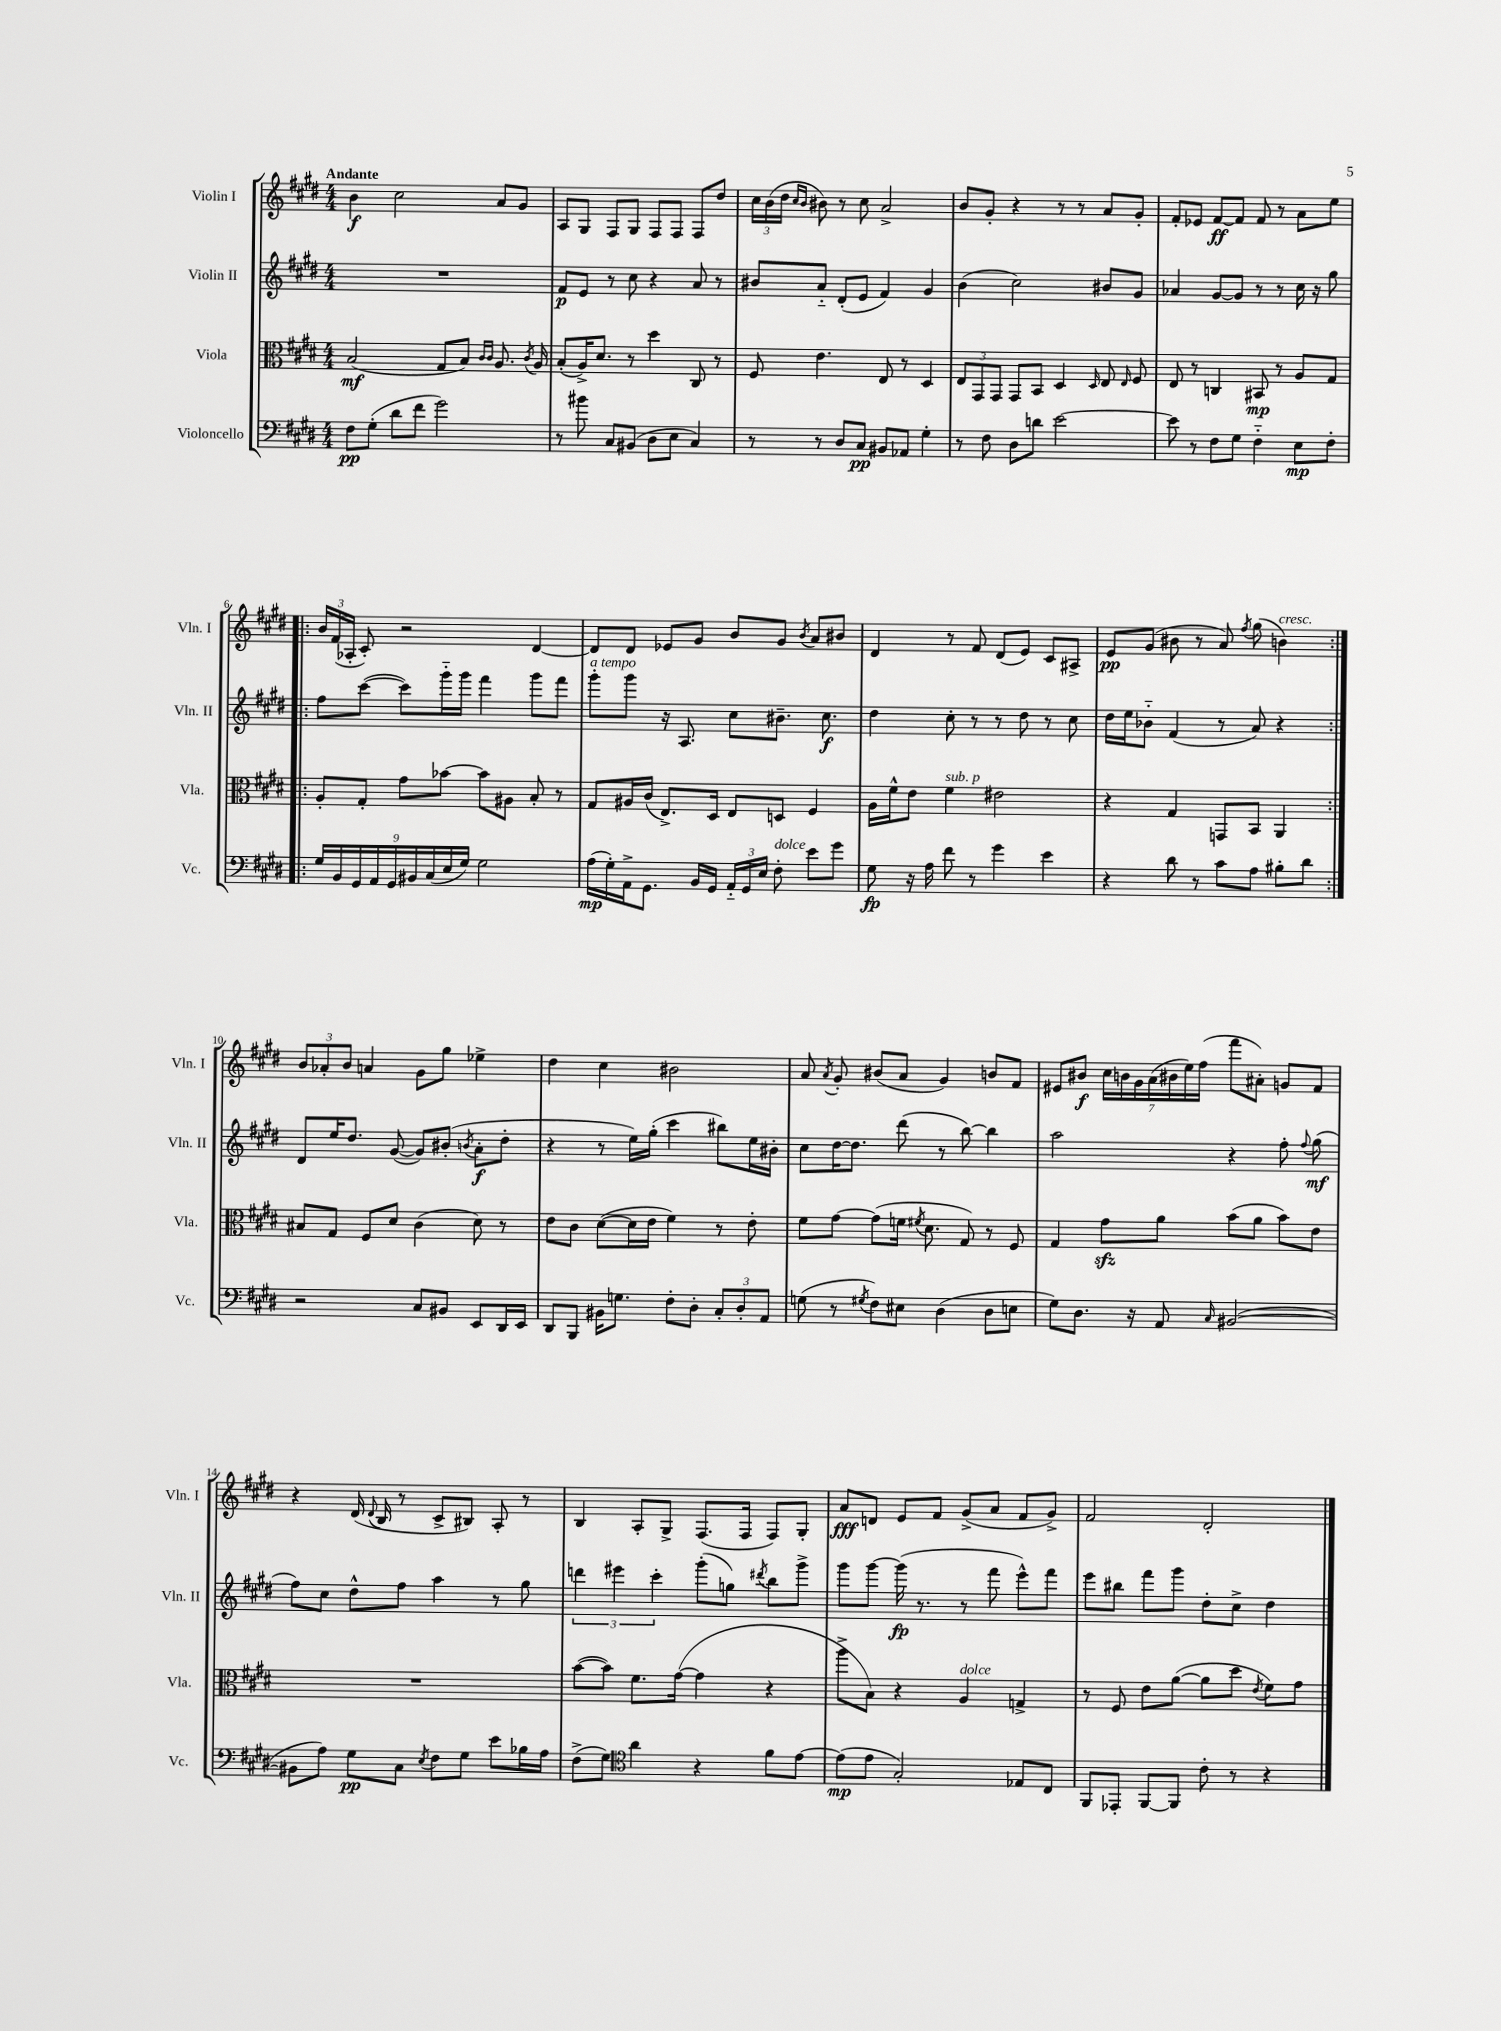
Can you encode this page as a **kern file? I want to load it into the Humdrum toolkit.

**kern	**dynam	**kern	**dynam	**kern	**dynam	**kern	**dynam
*part4	*part4	*part3	*part3	*part2	*part2	*part1	*part1
*staff4	*staff4	*staff3	*staff3	*staff2	*staff2	*staff1	*staff1
*I"Violoncello	*	*I"Viola	*	*I"Violin II	*	*I"Violin I	*
*I'Vc.	*	*I'Vla.	*	*I'Vln. II	*	*I'Vln. I	*
*clefF4	*	*clefC3	*	*clefG2	*	*clefG2	*
*k[f#c#g#d#]	*	*k[f#c#g#d#]	*	*k[f#c#g#d#]	*	*k[f#c#g#d#]	*
*M4/4	*	*M4/4	*	*M4/4	*	*M4/4	*
=1	=1	=1	=1	=1	=1	=1	=1
!	!	!	!	!	!	!LO:TX:a:B:t=Andante	!
8F#\L	pp	(2B/	mf	1r	.	4b\	f
(8G#'\J	.	.	.	.	.	.	.
8d#\L	.	.	.	.	.	2cc#\	.
8f#\J	.	.	.	.	.	.	.
2g#\)	.	8G#/L	.	.	.	.	.
.	.	8B/J)	.	.	.	.	.
.	.	16qqc#/LL	.	.	.	.	.
.	.	16qqc#/JJ	.	.	.	.	.
.	.	8.A/	.	.	.	8a/L	.
.	.	.	.	.	.	8g#/J	.
.	.	8qc#/	.	.	.	.	.
.	.	16A/	.	.	.	.	.
=2	=2	=2	=2	=2	=2	=2	=2
8r	.	(8B'/L	.	8f#/L	p	8A/L	.
8b#X\	.	16A^/K)	.	8e/J	.	8G#/J	.
.	.	8.d#/J	.	.	.	.	.
8C#/L	.	.	.	8r	.	8F#/L	.
(8BB#X/J	.	8r	.	8cc#\	.	8G#/J	.
8D#\L	.	4dd#\	.	4r	.	8F#/L	.
8E\J	.	.	.	.	.	8F#/J	.
4C#/)	.	8C#/	.	8a/	.	8F#/L	.
.	.	8r	.	8r	.	8dd#/J	.
=3	=3	=3	=3	=3	=3	=3	=3
8r	.	8F#/	.	8b#X/L	.	24cc#\LL	.
.	.	.	.	.	.	(24b\	.
.	.	.	.	.	.	24dd#\JJ	.
.	.	.	.	.	.	16qqcc#/LL	.
.	.	.	.	.	.	16qqb/JJ	.
8r	.	4.e\	.	8a/J	.	8b#X\)	.
8D#/L	.	.	.	(8d#'/L	.	8r	.
8C#/J	pp	.	.	8e/J	.	8cc#\	.
8BB#X/L	.	8E/	.	4f#/)	.	2a^/	.
8AA-X/J	.	8r	.	.	.	.	.
4G#'\	.	4D#/	.	4g#/	.	.	.
=4	=4	=4	=4	=4	=4	=4	=4
8r	.	12E/L	.	(4b\	.	8b/L	.
.	.	12GG#/	.	.	.	.	.
8F#\	.	.	.	.	.	8g#'/J	.
.	.	12GG#/J	.	.	.	.	.
8D#\L	.	8GG#/L	.	2cc#\)	.	4r	.
8dn\J	.	8BB/J	.	.	.	.	.
[2e\	.	4D#/	.	.	.	8r	.
.	.	.	.	.	.	8r	.
.	.	16qqD#/	.	.	.	.	.
.	.	8E/	.	8b#X/L	.	8a/L	.
.	.	16qqE/	.	.	.	.	.
.	.	8F#/	.	8g#/J	.	8g#'/J	.
=5	=5	=5	=5	=5	=5	=5	=5
8e\]	.	8E/	.	4a-X/	.	8f#'/L	.
8r	.	8r	.	.	.	8e-X/J	.
8F#\L	.	4Cn/	.	[8g#/L	.	[8f#/L	ff
8G#\J	.	.	.	8g#/J]	.	8f#/J]	.
4F#\	.	8BB#X/	mp	8r	.	8f#/	.
.	.	8r	.	8r	.	8r	.
8E\L	mp	8A/L	.	16cc#\	.	8a\L	.
.	.	.	.	16r	.	.	.
8F#'\J	.	8G#/J	.	8gg#\	.	8ee\J	.
!!LO:LB:g=z
=6!|:	=6!|:	=6!|:	=6!|:	=6!|:	=6!|:	=6!|:	=6!|:
18G#/LL	.	8A'/L	.	8ff#\L	.	24b/LL	.
.	.	.	.	.	.	(24f#/	.
18BB/	.	.	.	.	.	.	.
.	.	.	.	.	.	24A-X'/JJ	.
18GG#/	.	.	.	.	.	.	.
.	.	8G#'/J	.	([8ccc#\J	.	8c#'/)	.
18AA/	.	.	.	.	.	.	.
18GG#/	.	.	.	.	.	.	.
.	.	8g#\L	.	8ccc#\L])	.	2r	.
18BB#X/	.	.	.	.	.	.	.
(18C#/	.	.	.	.	.	.	.
.	.	[8b-X\J	.	16ggg#\L	.	.	.
18E/	.	.	.	.	.	.	.
.	.	.	.	16ggg#\JJ	.	.	.
18G#/JJ)	.	.	.	.	.	.	.
2G#\	.	8b-\L]	.	4fff#\	.	.	.
.	.	8A#X\J	.	.	.	.	.
.	.	8B'/	.	8ggg#\L	.	[4d#/	.
.	.	8r	.	8fff#\J	.	.	.
=7	=7	=7	=7	=7	=7	=7	=7
!	!	!	!	!LO:TX:a:i:t=a tempo	!	!	!
(16A\LL	mp	8G#/L	.	8ggg#'\L	.	8d#/L]	.
16G#'\)	.	.	.	.	.	.	.
16AA^\J	.	16A#X/L	.	8ggg#\J	.	8d#/J	.
8.GG#\J	.	(16c#/JJ	.	.	.	.	.
.	.	8.E^/L)	.	16r	.	8e-X/L	.
.	.	.	.	8.A/	.	.	.
16BB/LL	.	.	.	.	.	8g#/J	.
16GG#/JJ	.	16D#/Jk	.	.	.	.	.
24AA/LL	.	8E/L	.	8cc#\L	.	8b/L	.
24GG#/	.	.	.	.	.	.	.
24E/JJ	.	.	.	.	.	.	.
!LO:TX:a:i:t=dolce	!	!	!	!	!	!	!
8F#'\	.	8Dn/J	.	8.b#X~\J	.	8g#/J	.
.	.	.	.	.	.	8qb/	.
8e\L	.	4F#/	.	.	.	8a/L	.
.	.	.	.	8.cc#\	f	.	.
8g#\J	.	.	.	.	.	8b#X/J	.
=8	=8	=8	=8	=8	=8	=8	=8
8G#\	fp	16A\LL	.	4dd#\	.	4d#/	.
.	.	16f#^^\J	.	.	.	.	.
16r	.	8e\J	.	.	.	.	.
16A\	.	.	.	.	.	.	.
!	!	!LO:TX:a:i:t=sub. p	!	!	!	!	!
8f#\	.	4f#\	.	8cc#'\	.	8r	.
8r	.	.	.	8r	.	8f#/	.
4g#\	.	2e#X\	.	8r	.	(8d#/L	.
.	.	.	.	8dd#\	.	8e/J)	.
4e\	.	.	.	8r	.	8c#/L	.
.	.	.	.	8cc#\	.	8A#X^/J	.
=9	=9	=9	=9	=9	=9	=9	=9
4r	.	4r	.	16dd#\LL	.	8e/L	pp
.	.	.	.	16ee\J	.	.	.
.	.	.	.	8b-X\J	.	(8g#/J	.
8d#\	.	4G#/	.	(4f#/	.	8b#X\	.
8r	.	.	.	.	.	8r	.
8c#\L	.	8GGn/L	.	8r	.	8a/)	.
.	.	.	.	.	.	8qff#/	.
8A\J	.	8BB/J	.	8a/)	.	(8gg#\	.
!	!	!	!	!	!	!LO:TX:a:i:t=cresc.	!
8B#X'\L	.	4AA/	.	4r	.	4bn\)	.
8d#\J	.	.	.	.	.	.	.
!!LO:LB:g=z
=10:|!	=10:|!	=10:|!	=10:|!	=10:|!	=10:|!	=10:|!	=10:|!
2r	.	8B#X/L	.	8d#/L	.	12b/L	.
.	.	.	.	.	.	12a-X'/	.
.	.	8G#/J	.	16ee/K	.	.	.
.	.	.	.	.	.	12b/J	.
.	.	.	.	8.dd#/J	.	.	.
.	.	8F#/L	.	.	.	4an/	.
.	.	8d#/J	.	([8g#/	.	.	.
8C#/L	.	(4c#\	.	8g#/L])	.	8g#\L	.
8BB#X/J	.	.	.	(8b#X'/J	.	8gg#\J	.
.	.	.	.	8qbn/	.	.	.
8EE/L	.	8d#\)	.	8a'\L	f	4ee-X^\	.
16DD#/L	.	8r	.	8dd#'\J	.	.	.
16EE/JJ	.	.	.	.	.	.	.
=11	=11	=11	=11	=11	=11	=11	=11
8DD#/L	.	8e\L	.	4r	.	4dd#\	.
8BBB/J	.	8c#\J	.	.	.	.	.
16BB#X\KL	.	([8d#\L	.	8r	.	4cc#\	.
8.Gn\J	.	.	.	.	.	.	.
.	.	16d#\L]	.	16ee\LL)	.	.	.
.	.	16e\JJ	.	(16gg#'\JJ	.	.	.
8F#'\L	.	4f#\)	.	4ccc#\	.	2b#X\	.
8D#'\J	.	.	.	.	.	.	.
12C#'/L	.	8r	.	8bb#X\L)	.	.	.
12D#'/	.	.	.	.	.	.	.
.	.	8e'\	.	16ee\L	.	.	.
12AA/J	.	.	.	.	.	.	.
.	.	.	.	16b#X'\JJ	.	.	.
=12	=12	=12	=12	=12	=12	=12	=12
(8Gn\	.	8f#\L	.	8cc#\L	.	8a/	.
.	.	.	.	.	.	8qa/	.
8r	.	[8g#\J	.	[16dd#\K	.	8g#'/	.
.	.	.	.	8.dd#\J]	.	.	.
8qG#X/	.	.	.	.	.	.	.
8F#\L)	.	(8g#\L]	.	.	.	(8b#X/L	.
8E#X\J	.	16fn\Jk	.	(8ddd#\	.	8a/J	.
.	.	8qf#X/	.	.	.	.	.
.	.	8.d#\	.	.	.	.	.
(4D#\	.	.	.	8r	.	4g#/)	.
.	.	8G#/)	.	[8bb\)	.	.	.
8D#\L	.	8r	.	4bb\]	.	8bn/L	.
8En\J	.	8F#/	.	.	.	8f#/J	.
=13	=13	=13	=13	=13	=13	=13	=13
8G#\L)	.	4G#/	.	2aa\	.	8e#X/L	.
8.D#\J	.	.	.	.	.	8b#X/J	f
.	.	8g#zz\L	.	.	.	28cc#\LL	.
.	.	.	.	.	.	28bn\	.
16r	.	.	.	.	.	.	.
.	.	.	.	.	.	28g#\	.
.	.	.	.	.	.	(28a\	.
8AA/	.	8a\J	.	.	.	.	.
.	.	.	.	.	.	28b#X\	.
.	.	.	.	.	.	28ee\)	.
.	.	.	.	.	.	(28ff#\JJ	.
16qqC#/	.	.	.	.	.	.	.
([2BB#X/	.	(8b\L	.	4r	.	8fff#\L	.
.	.	8a\J	.	.	.	8a#X'\J)	.
.	.	8b\L)	.	8ff#'\	.	8gn/L	.
.	.	.	.	8qqff#/	.	.	.
.	.	8e\J	.	(8gg#\	mf	8f#/J	.
!!LO:LB:g=z
=14	=14	=14	=14	=14	=14	=14	=14
8BB#X\L]	.	1r	.	8ff#\L)	.	4r	.
8A\J)	.	.	.	8cc#\J	.	.	.
8G#\L	pp	.	.	8dd#^^\L	.	(16d#/	.
.	.	.	.	.	.	8qqd#/	.
.	.	.	.	.	.	16B/	.
8C#\J	.	.	.	8ff#\J	.	8r	.
8qE/	.	.	.	.	.	.	.
8F#\L	.	.	.	4aa\	.	8c#^/L	.
8G#\J	.	.	.	.	.	8B#X/J)	.
8e\L	.	.	.	8r	.	8A'/	.
16B-X\L	.	.	.	8gg#\	.	8r	.
16A\JJ	.	.	.	.	.	.	.
=15	=15	=15	=15	=15	=15	=15	=15
(8F#^\L	.	([8b\L	.	6dddn\	.	4B/	.
8G#\J)	.	8b\J])	.	.	.	.	.
.	.	.	.	6eee#X\	.	.	.
*clefC4	*	*	*	*	*	*	*
4a\	.	8.f#\L	.	.	.	8A'/L	.
.	.	.	.	6ccc#'\	.	.	.
.	.	.	.	.	.	8G#^/J	.
.	.	([16g#\Jk	.	.	.	.	.
4r	.	4g#\]	.	(8ggg#'\L	.	(8.F#/L	.
.	.	.	.	8ggn\J)	.	.	.
.	.	.	.	.	.	16F#/Jk	.
.	.	.	.	8qddd#X/	.	.	.
8f#\L	.	4r	.	8bb\L	.	8F#/L)	.
[8e\J	.	.	.	8ggg#^\J	.	8G#'/J	.
=16	=16	=16	=16	=16	=16	=16	=16
(8e\L]	mp	8aa^\L	.	8ggg#\L	.	8a/L	fff
8e\J	.	8B\J)	.	[8ggg#\J	.	8dn/J	.
2G#'/)	.	4r	.	(16ggg#\]	fp	8e/L	.
.	.	.	.	8.r	.	.	.
.	.	.	.	.	.	8f#/J	.
!	!	!LO:TX:a:i:t=dolce	!	!	!	!	!
.	.	4A/	.	8r	.	(8g#^/L	.
.	.	.	.	8fff#\	.	8a/J	.
8E-X/L	.	4Gn^/	.	8eee^^\L)	.	8f#/L	.
8C#/J	.	.	.	8fff#\J	.	8g#^/J)	.
=17	=17	=17	=17	=17	=17	=17	=17
8FF#/L	.	8r	.	8eee\L	.	2f#/	.
8EE-X'/J	.	8F#/	.	8bb#X\J	.	.	.
[8FF#/L	.	8e\L	.	8fff#\L	.	.	.
8FF#/J]	.	([8a\J	.	8ggg#\J	.	.	.
8c#'\	.	8a\L]	.	8dd#'\L	.	2d#'/	.
8r	.	8dd#\J	.	8cc#^\J	.	.	.
.	.	8qe/	.	.	.	.	.
4r	.	8f#\L)	.	4dd#\	.	.	.
.	.	8g#\J	.	.	.	.	.
==	==	==	==	==	==	==	==
*-	*-	*-	*-	*-	*-	*-	*-
